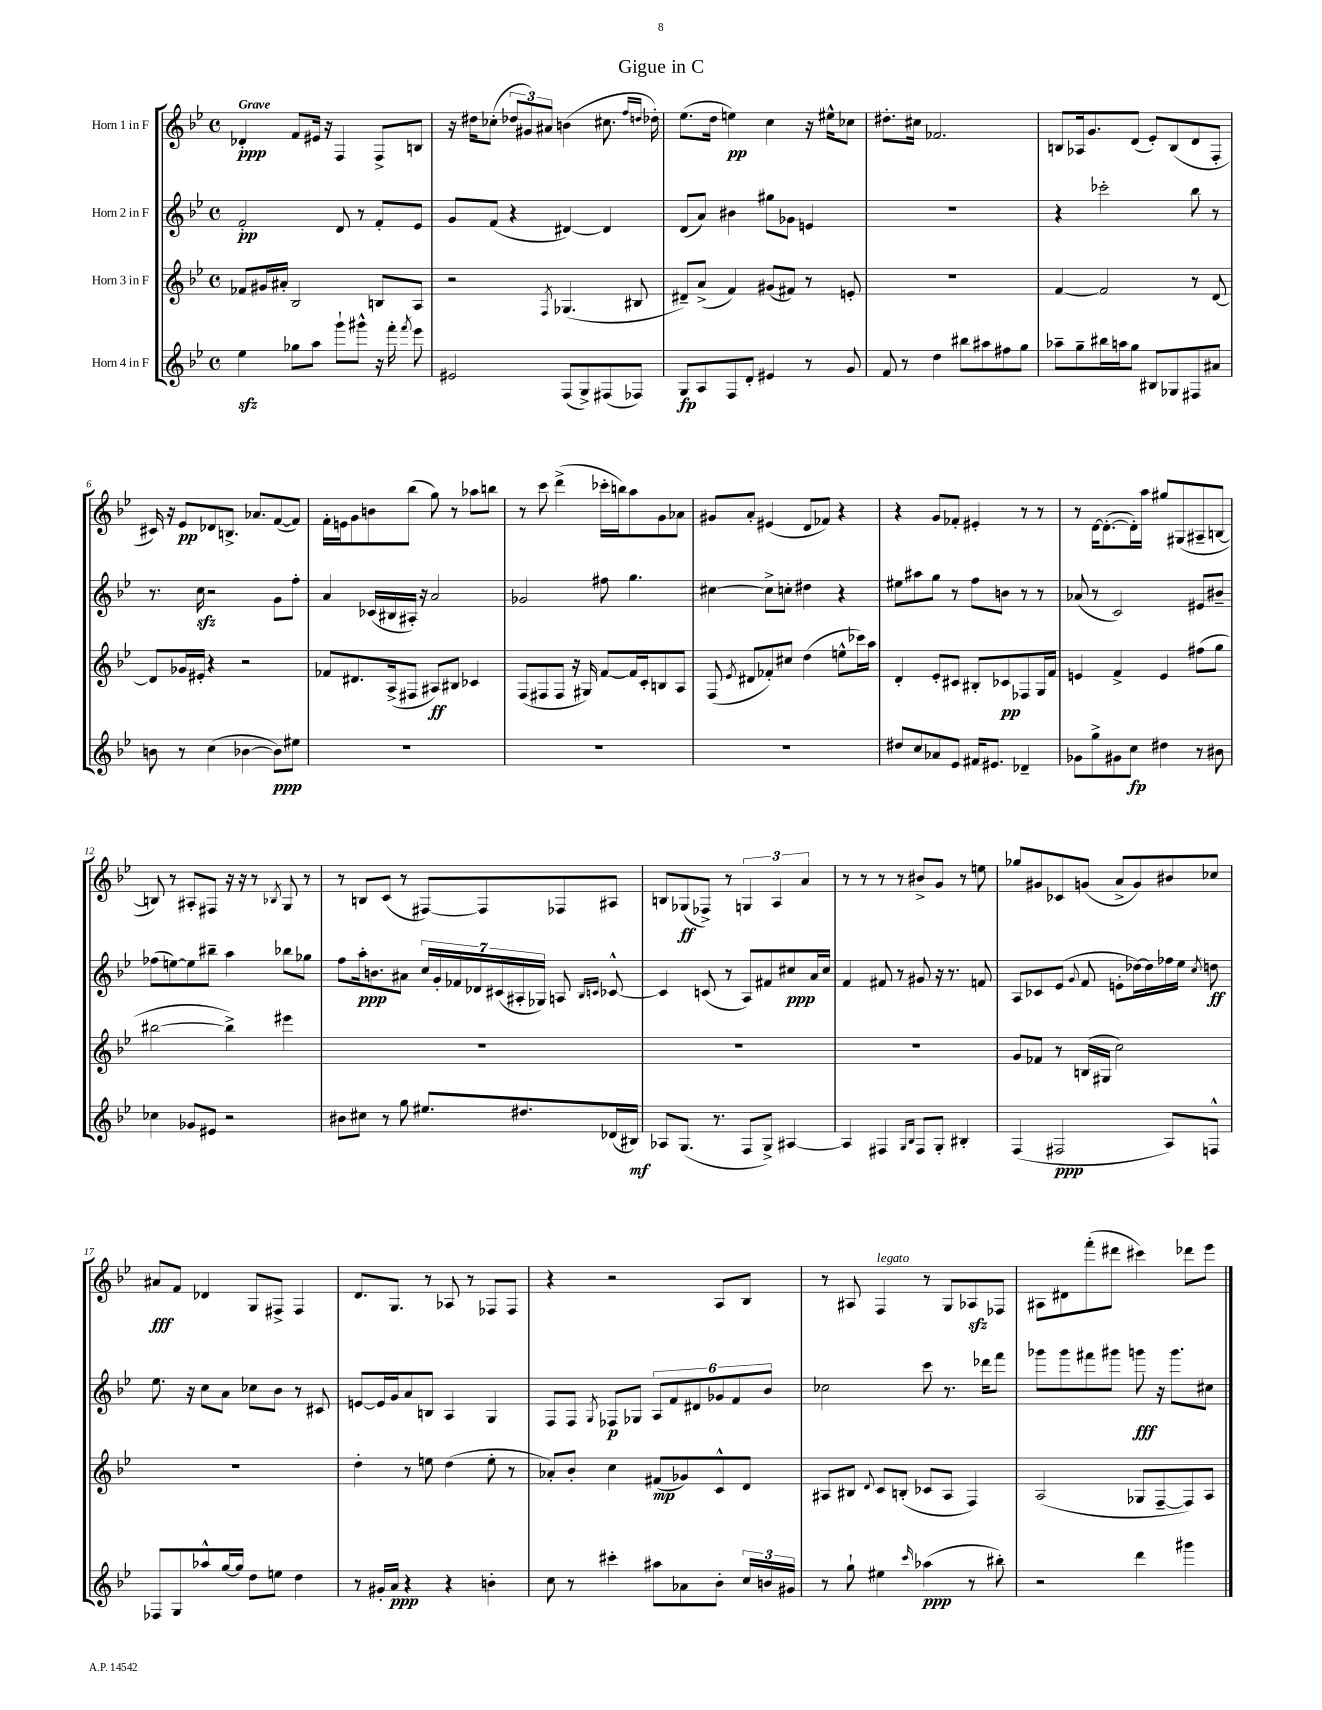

**kern	**kern	**kern	**kern
*staff4	*staff3	*staff2	*staff1
*clefG2	*clefG2	*clefG2	*clefG2
*k[b-e-]	*k[b-e-]	*k[b-e-]	*k[b-e-]
*M4/4	*M4/4	*M4/4	*M4/4
*met(c)	*met(c)	*met(c)	*met(c)
4ee-\	8f-/L	2f'/	4d-'/
.	16g#/L	.	.
.	16a#'/JJ	.	.
8gg-\L	2B-/	.	8f/L
8aa\J	.	.	16e#/Jk
.	.	.	16r
8ggg`\L	.	8d/	4F/
8ggg#^^\J	.	8r	.
16r	8B/L	8f'/L	8F^/L
16fff'\	.	.	.
8qfff/	.	.	.
8eee-\	8A/J	8e-/J	8B/J
=	=	=	=
2e#/	2r	8g/L	16r
.	.	.	16dd#\LK
.	.	(8f/J	(8cc-'\J
.	.	4r	12dd-/L
.	.	.	12g#/)
.	.	.	12a#/J
.	8qF/	.	.
(8F/L	(4.G-/	[4d#/)	(4b\
8G^/)	.	.	.
(8F#/	.	4d#/]	8.cc#\
8F-/J)	8B#/	.	.
.	.	.	16qqff/LL
.	.	.	16qqdd/JJ
.	.	.	16dd-'\)
=	=	=	=
8G/L	8d#~/L)	(8d/L	(8.ee-\L
8A/	(8a^/J	8a/J)	.
.	.	.	16dd\Jk
8F/	4f/)	4b#\	4ee\)
8d'/J	.	.	.
4e#/	(8g#/L	8gg#\L	4cc\
.	8f#/J)	8g-\J	.
8r	8r	4e/	16r
.	.	.	16ee#^^\LK
8g/	8e'/	.	8cc-\J
=	=	=	=
8f/	1r	1r	8.dd#'\L
8r	.	.	.
.	.	.	16cc#\Jk
4dd\	.	.	2.f-/
8bb#\L	.	.	.
8aa#\	.	.	.
8ff#\	.	.	.
8gg\J	.	.	.
=	=	=	=
8aa-~\L	[4f/	4r	8B/L
8gg~\	.	.	16A-/k
.	.	.	8.g/
16bb#\L	2f/]	2ccc-'\	.
16aa\J	.	.	.
8gg\J	.	.	(8d/J
8B#/L	.	.	8e-'/L)
8G-/	.	.	(8B/
8F#/	8r	8bb-\	8d/
8a#/J	[8d/	8r	8F'/J
=	=	=	=
8b\	8d/]L	8.r	16c#/)
.	.	.	16r
8r	16g-/L	.	8e-/L
.	16e#'/JJ	16cc\	.
(4cc\	4r	2r	8d-/
.	.	.	8.B^/J
[4b-\	2r	.	.
.	.	.	8.a-/L
8b-\]L)	.	8g\L	([8f/
8ee#\J	.	8ff'\J	8f/]J)
=	=	=	=
1r	8f-/L	4a/	16f'\LL
.	.	.	16e\J
.	8.d#/	.	8g\
.	.	(16c-/LL	8b\
.	(16A^/k	16B#/	.
.	8F#/J	16A#'/JJ)	(8bb-\J
.	.	16r	.
.	8A#/L)	2a/	8gg\)
.	8B#/J	.	8r
.	4c-/	.	8aa-\L
.	.	.	8bb\J
=	=	=	=
1r	(8F/L	2g-/	8r
.	8F#/	.	8ccc\
.	8F#/J	.	(4ddd^\
.	16r	.	.
.	16G#/)	.	.
.	[8f/L	8ff#\	16ccc-'\LL
.	.	.	16bb\J)
.	16f/]L	4.gg\	8aa\
.	16c'/J	.	.
.	8B/	.	8g\
.	8A/J	.	8a-\J
=	=	=	=
1r	(8F/	[4cc#\	8g#/L
.	8qe-/	.	.
.	8d#/L	.	8a'/J
.	8f-'/)	8cc#^\]L	(4e#/
.	8cc#/J	8cc'\J	.
.	(4dd\	4dd#\	8d/L
.	.	.	8f-/J)
.	8ee^^\L	4r	4r
.	16ccc-\L)	.	.
.	16aa\JJ	.	.
=	=	=	=
8dd#/L	4d'/	8ee#\L	4r
8cc/	.	8aa#\	.
8a-/	8e-'/L	8gg\J	8g/L
8e-/J	8c#/J	8r	8f-'/J
16f#/LK	8B#'/L	8ff\L	4e#'/
8.e#/J	.	.	.
.	8c-/	8b\J	.
4d-~/	8F-/	8r	8r
.	16G/L	8r	8r
.	16f/JJ	.	.
=	=	=	=
8g-\L	4e/	(8a-/	8r
8gg^\	.	8r	[16d\LK
.	.	.	(8.d'\_
8g#\	4f^/	2c/)	.
8cc\J	.	.	16d'\]L)
.	.	.	16aa\JJ
4dd#\	4e/	.	8gg#/L
.	.	.	(8G#/
8r	(8ff#\L	8e#/L	8A#~/
8b#\	8gg\J	8b#~/J	[8B/J
=	=	=	=
4cc-\	[2bb#\	(8ff-\L	8B/])
.	.	[8ee\)	8r
8g-/L	.	8ee\]	8A#'/L
8e#/J	.	8bb#~\J	8F#/J
2r	4bb#^\])	4aa\	16r
.	.	.	16r
.	.	.	8r
.	.	.	8qB-/
.	4eee#\	8bb-\L	8G/
.	.	8gg-\J	8r
=	=	=	=
8b#\L	1r	8ff\L	8r
8cc#\J	.	16aa'\k	8B/L
.	.	8.b\	.
8r	.	.	(8c/J
8gg\	.	8a#\J	8r
8.ee#/L	.	28cc/LL	[8F#/L)
.	.	28g'/	.
.	.	28f-/	.
.	.	28d-/	.
.	.	.	8F#/]
.	.	(28c#/	.
.	.	28A#'/	.
8.dd#/	.	.	.
.	.	28G-/JJ)	.
.	.	8A/	8F-/
.	.	16qqB-/LL	.
.	.	16qqc/JJ	.
(16d-/L	.	[8c-^^/	8A#/J
16B#/JJ)	.	.	.
=	=	=	=
8A-/L	1r	4c-/]	8B/L
(8.G/J	.	.	(8G-/
.	.	(8c/	8F-^/J)
8.r	.	.	.
.	.	8r	8r
8F/L	.	8A/L)	6G/
8G^/J)	.	8f#/	.
.	.	.	6A/
[4A#/	.	8cc#/	.
.	.	.	6a/
.	.	16a/L	.
.	.	16cc#/JJ	.
=	=	=	=
4A#/]	1r	4f/	8r
.	.	.	8r
4F#/	.	8f#/	8r
.	.	8r	8r
16qqG/LL	.	.	.
16qqB-/JJ	.	.	.
8F#/L	.	8g#/	8b#^/L
8G'/J	.	16r	8g/J
.	.	8.r	.
4B#'/	.	.	8r
.	.	8f/	8ee\
=	=	=	=
(4F/	8g/L	8A/L	8gg-/L
.	8f-/J	8c-/	8g#/
2F#/	8r	(8e-/J	8c-/
.	.	8qqg/	.
.	(16B/LL	8f/	(8g/J
.	16G#/JJ	.	.
.	2cc\)	8e'\L	8a^/L
.	.	[16dd-\L)	8g/)
.	.	16dd-\]	.
8A/L)	.	16ff-\	8b#/
.	.	16ee-\JJ	.
.	.	8qcc/	.
8F^^/J	.	8dd\	8cc-/J
=	=	=	=
8F-/L	1r	8.ee-\	8a#/L
8G/	.	.	8f/J
.	.	16r	.
8aa-^^/	.	8cc\L	4d-/
[16gg/L	.	8a\J	.
16gg/]JJ	.	.	.
8dd\L	.	8cc-\L	8G/L
8ee\J	.	8b-\J	8F#^/J
4dd\	.	8r	4F#/
.	.	8c#/	.
=	=	=	=
8r	4dd'\	[8e/L	8.d/L
16g#'/LL	.	16e/]L	.
16a/JJ	.	16g/J	8.G/J
4r	8r	8a/	.
.	8ee\	8B/J	8r
4r	(4dd\	4A/	8A-/
.	.	.	8r
4b'\	8ee'\	4G/	8F-/L
.	8r	.	8F-/J
=	=	=	=
8cc\	8a-'/L)	8F/L	4r
8r	8b-'/J	8F/J	.
.	.	8qG/	.
4ccc#'\	4cc\	8F-/L	2r
.	.	8G-/J	.
8aa#\L	(8f#/L	12A/L	.
.	.	12f/	.
8a-\	8g-/)	.	.
.	.	12d#/	.
8b-'\J	8c^^/	12g-/	8A/L
.	.	12f/	.
24cc/LL	8d/J	.	8B-/J
24b/	.	12b-/J	.
24g#/JJ	.	.	.
=	=	=	=
8r	8A#/L	2cc-\	8r
8gg`\	8B#/J	.	8A#/
.	8qqd/	.	.
4ee#\	8c/L	.	4F/
.	(8B'/J	.	.
16qqccc/	.	.	.
(4aa-\	8c-/L	8ccc\	8r
.	8A#/J	8.r	8G/L
8r	4F/)	.	8A-/
.	.	16ddd-\LK	.
8bb#'\)	.	8fff\J	8F-/J
=	=	=	=
2r	(2A/	8ggg-\L	8A#\L
.	.	8ggg-\	8d#\
.	.	8fff#\	(8fff'\
.	.	8ggg#\J	8ddd#\J
4ddd\	8G-/L	8ggg\	4ccc#\)
.	[8F~/	16r	.
.	.	8.ggg\L	.
4ggg#\	8F/])	.	8ddd-\L
.	8A/J	8cc#\J	8eee-\J
==	==	==	==
*-	*-	*-	*-
